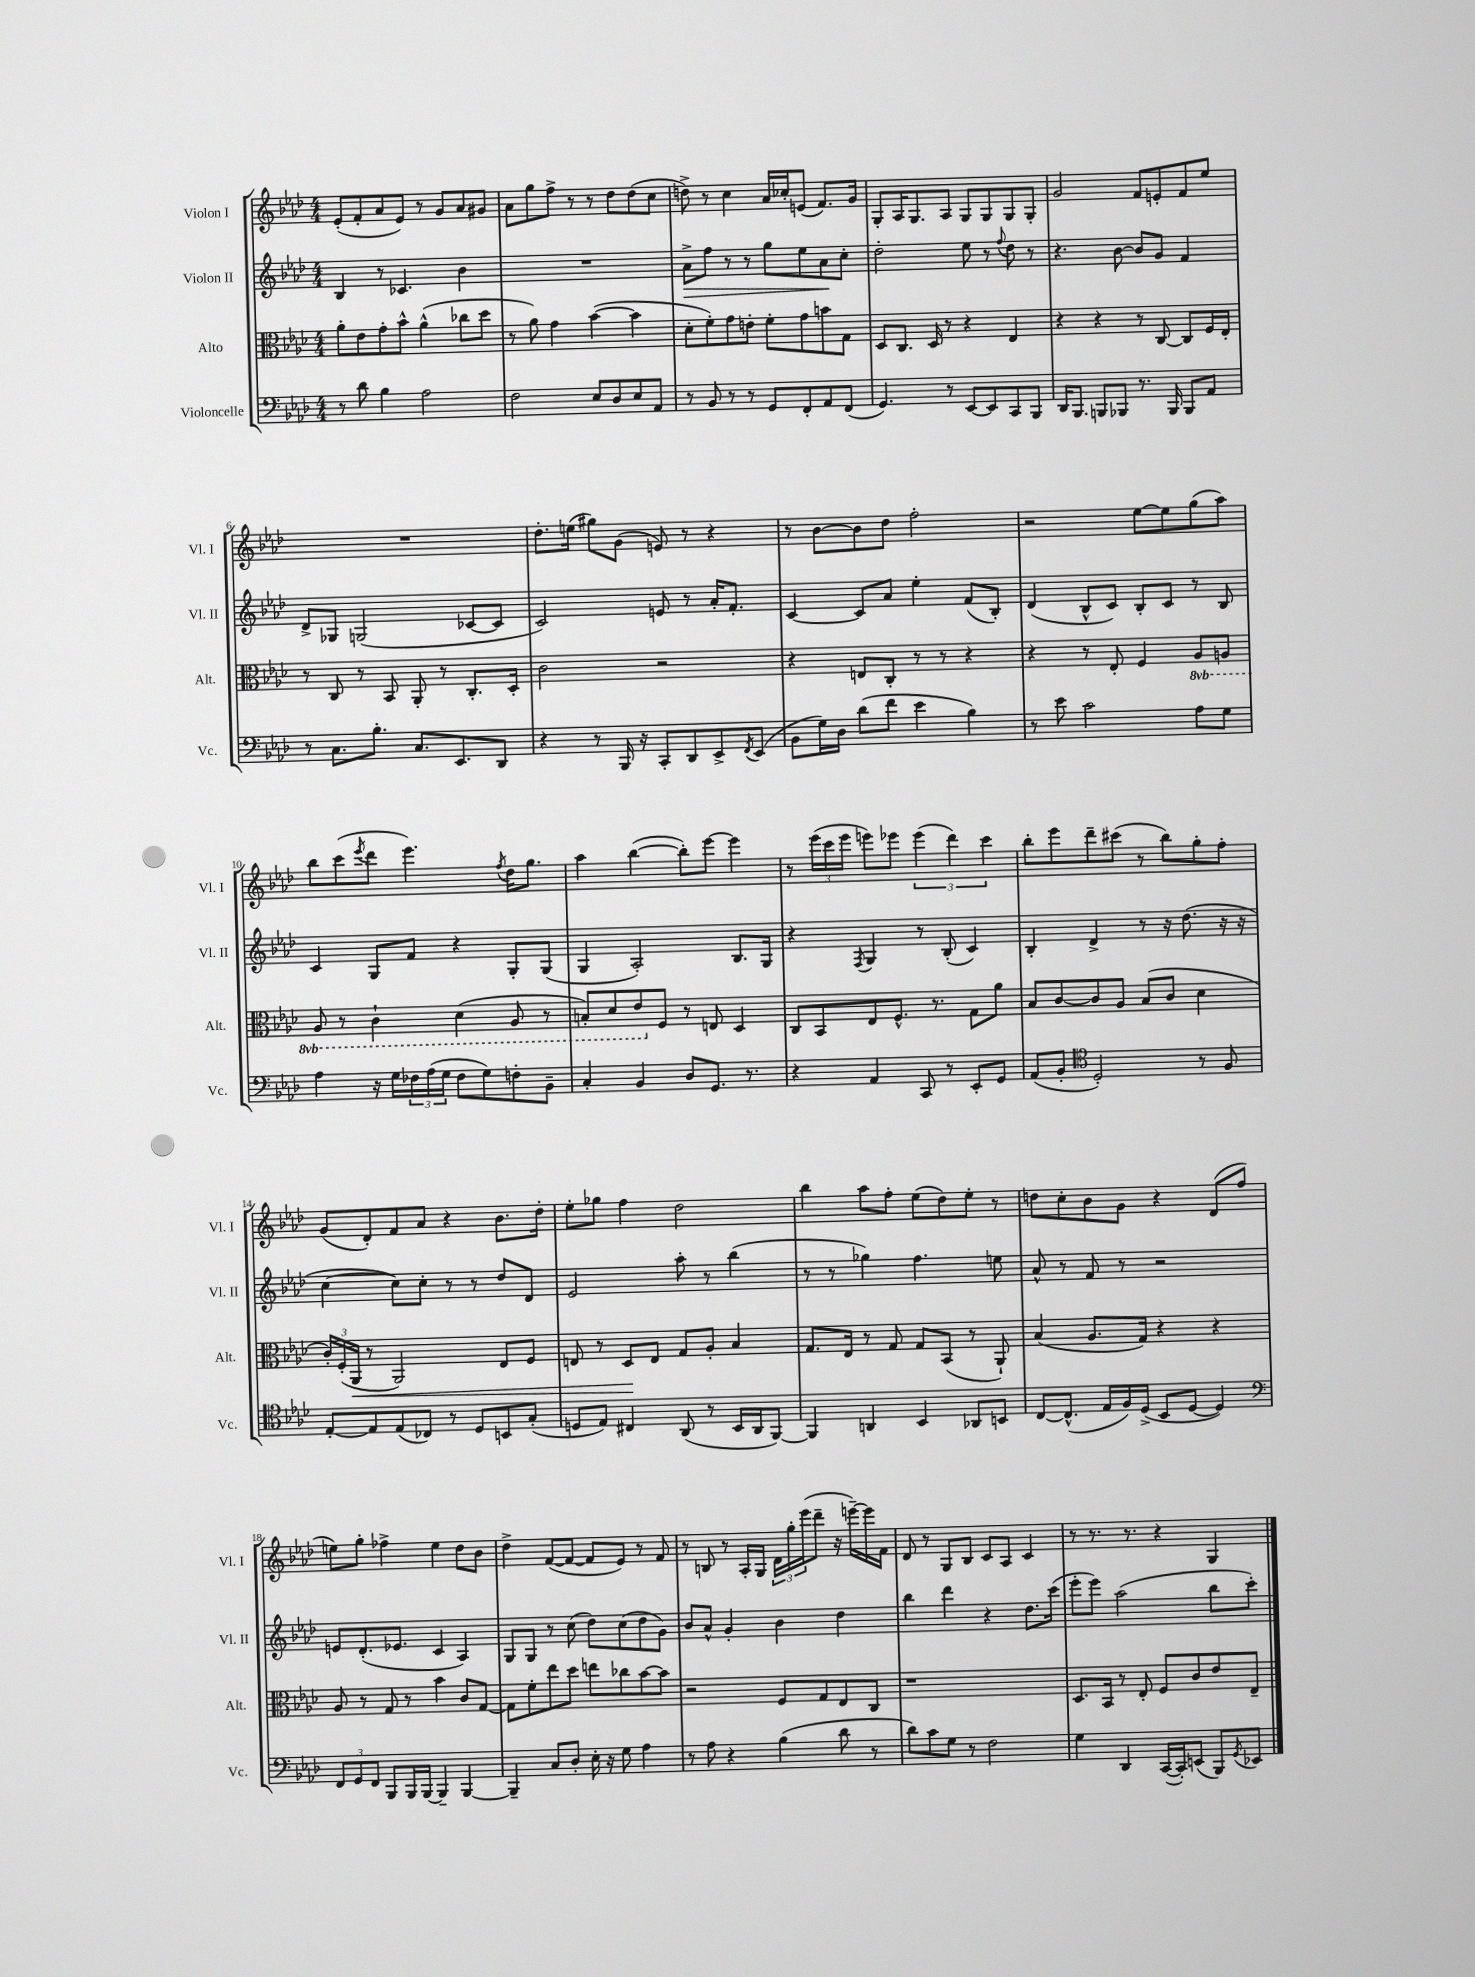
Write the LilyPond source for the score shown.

<<
\new StaffGroup <<
\new Staff = "s0" \with { instrumentName = "Violon I" shortInstrumentName = "Vl. I" } {
    \clef treble \key aes \major \numericTimeSignature \time 4/4
    ees'8-.( f'8-. aes'8 ees'8) r8 g'8 aes'8 gis'8 |
    aes'8 g''8 f''8-> r8 r8 des''8 des''8( c''8 |
    d''8->) r8 c''4 aes'16 ces''16-. e'8( f'8.) g'16 |
    g8-. aes16 g8. aes8 g8 g8 g8 g8-. |
    g'2 f'8 e'8-. f'8 ees''8 |
    R1 |
    des''8.-. e''16( gis''8) g'8( e'8) r8 r4 |
    r8 bes'8~ bes'8 des''8 f''2-. |
    r2 ees''8~ ees''8 g''8( aes''8) |
    bes''8 c'''8( \acciaccatura { ees'''8 } des'''8 ees'''4.) \acciaccatura { f''8 } des''16 g''8. |
    aes''4 bes''4~( bes''8-.) ees'''8~ ees'''4 |
    r8 \tuplet 3/2 { ees'''16( c'''16 ees'''16 } e'''8) ees'''8 \tuplet 3/2 { ees'''4( des'''4) c'''4 } |
    bes''8-. ees'''8 des'''8-- cis'''8( r8 bes''8) g''8-. f''8-. |
    g'8( des'8-.) f'8 aes'8 r4 bes'8. des''16-. |
    ees''8-. ges''8 f''4 des''2 |
    bes''4 aes''8 f''8-. ees''8( des''8) ees''8-. r8 |
    d''8 c''8-. bes'8 g'8 r4 des'8( f''8 |
    e''8) g''8-. fes''4-> e''4 des''8 bes'8 |
    des''4-> f'8~( f'8~ f'8 ees'8) r8 f'8 |
    r8 b8 r8 aes16-. g16 \tuplet 3/2 { des'16 g''16-. ees'''16( } des'''8-- r16 e'''16~--) e'''16 f'16 |
    des'8 r8 g8 bes8 c'8 aes8 c'4 |
    r8 r8. r8. r4 g4 \bar "|." |
}
\new Staff = "s1" \with { instrumentName = "Violon II" shortInstrumentName = "Vl. II" } {
    \clef treble \key aes \major \numericTimeSignature \time 4/4
    bes4 r8 ces'4. bes'4 |
    R1 |
    aes'8->\> f''8 r8 r8 g''8 ees''8 aes'8\! c''8-. |
    des''2-. ees''8 r8 \appoggiatura { f''8 } des''8 r8 |
    r4. bes'8~ bes'8 g'8 f'4 |
    des'8-> ges8 g2( ces'8~ ces'8 |
    c'2) e'8 r8 aes'16-. f'8.-. |
    c'4~ c'8 aes'8 ees''4-. f'8( bes8-.) |
    des'4( bes8-^ c'8) bes8-. c'8 r8 bes8 |
    c'4 g8 f'8 r4 g8-. g8( |
    g4 aes2-.) bes8. g16 |
    r4 \acciaccatura { f8 } g4 r8 bes8-.( c'4) |
    bes4-. des'4-> r8 r16 des''8.( r16 r16 |
    c''4~ c''8) c''8-. r8 r8 des''8 des'8 |
    ees'2 aes''8-. r8 bes''4( |
    r8 r8 ges''4) f''4. e''8 |
    aes'8-^ r8 f'8 r8 r2 |
    e'8 des'8.-.( ees'8. c'4 aes4) |
    g8 g8 r8 c''8( des''8) c''8( des''8 g'8) |
    bes'8 aes'8-^ g'4-. bes'4 des''4 |
    bes''4 des'''4 r4 des''8. c'''16( |
    ees'''8-. ees'''8) aes''2( bes''8 c'''8-.) \bar "|." |
}
\new Staff = "s2" \with { instrumentName = "Alto" shortInstrumentName = "Alt." } {
    \clef alto \key aes \major \numericTimeSignature \time 4/4 \set Staff.ottavationMarkups = #ottavation-simple-ordinals
    aes'8-. ees'8 g'8-. bes'8-^ aes'4-^( ces''8 des''8 |
    r8 aes'8) g'4 bes'4~( bes'4 |
    des'8-. f'8-.) g'8 e'8-. f'8-. g'8 b'8 g8 |
    des8 c8. des16 r8 r4 ees4 |
    r4 r4 r8 c8~ c8 f16 ees16-. |
    r8 c8 r8 bes,8 aes,8-. r8 c8.-. des16-. |
    c'2 r2 |
    r4 e8 c8-. r8 r8 r4 |
    r4 r8 ees8-. f4 \ottava #-1 aes,8 a,8 |
    aes,8 r8 c4-! des4( aes,8 r8 |
    b,8-.) des8 ees8 \ottava #0 f8 r8 e8 des4 |
    c8 bes,8 ees8 f8.-^ r8. g8 aes'8 |
    bes8 c'8~ c'8 aes8 bes8( c'8 des'4 |
    \tuplet 3/2 { c'16-.) f16-.( aes,16\< } r8 aes,2) ees8 f8 |
    e8 r8 des8\! e8 g8 aes8-. bes4 |
    g8. ees16 r8 g8 g8 bes,8( r8 aes,8-!) |
    bes4( aes8. g16) r4 r4 |
    aes8 r8 g8 r8 bes'4 c'8 g8~ |
    g8 f'8-. ees''8 des''8 e''8 ces''8 bes'8~ bes'8 |
    r2 f8 g8 ees8 c8 |
    r1 |
    des8. bes,16 r8 ees8-. f8 c'8 ees'8 ees8-- \bar "|." |
}
\new Staff = "s3" \with { instrumentName = "Violoncelle" shortInstrumentName = "Vc." } {
    \clef bass \key aes \major \numericTimeSignature \time 4/4
    r8 des'8 bes4 aes2 |
    f2 ees8 des8 ees8 aes,8 |
    r8 bes,8 r8 r8 g,8 f,8-. aes,8 f,8( |
    g,4.) r8 ees,8~ ees,8 c,8 bes,,8 |
    des,16 bes,,8. b,,8 bes,,8 r8. bes,,16 bes,,8 aes,8 |
    r8 c8. bes8.-. c8. ees,8. des,8 |
    r4 r8 bes,,16 r16 c,8-. des,8 ees,8-> \acciaccatura { f,8 } ees,8( |
    bes,8 g16) des16 des'8( f'8 ees'4 bes4) |
    r8 ees'8 c'2 aes8 g8 |
    aes4 r16 g16 \tuplet 3/2 { fes16 aes16( g16 } fes8 g8) f8-. bes,8-- |
    c4-. bes,4 des8 g,8. r8. |
    r4 aes,4 c,8 r8 ees,8-. g,8 |
    aes,8( bes,8-. \clef tenor des2-.) r8 f8 |
    ees8~-. ees8 ees8( ces8) r8 des8 b,8 g8-.( |
    d8 ees8) cis4 aes,8( r8 bes,16 aes,16 f,8~) |
    f,4 a,4 bes,4 aes,8 b,8 |
    c8~ c8.-^( ees16 f16) des16->( bes,8 des8~ des4) |
    \clef bass \tuplet 3/2 { f,8 g,8 f,8 } bes,,8 bes,,16 bes,,16~ bes,,4-- bes,,4~ |
    bes,,4-- c8 des8-. ees16-. r16 g8 aes4 |
    r8 aes8 r4 bes4( des'8 r8 |
    des'8) c'8 g8 r8 f2 |
    g4 des,4 c,16~( c,16-.) e,8( bes,,8) \acciaccatura { g,8 } ees,8 \bar "|." |
}
>>
>>
